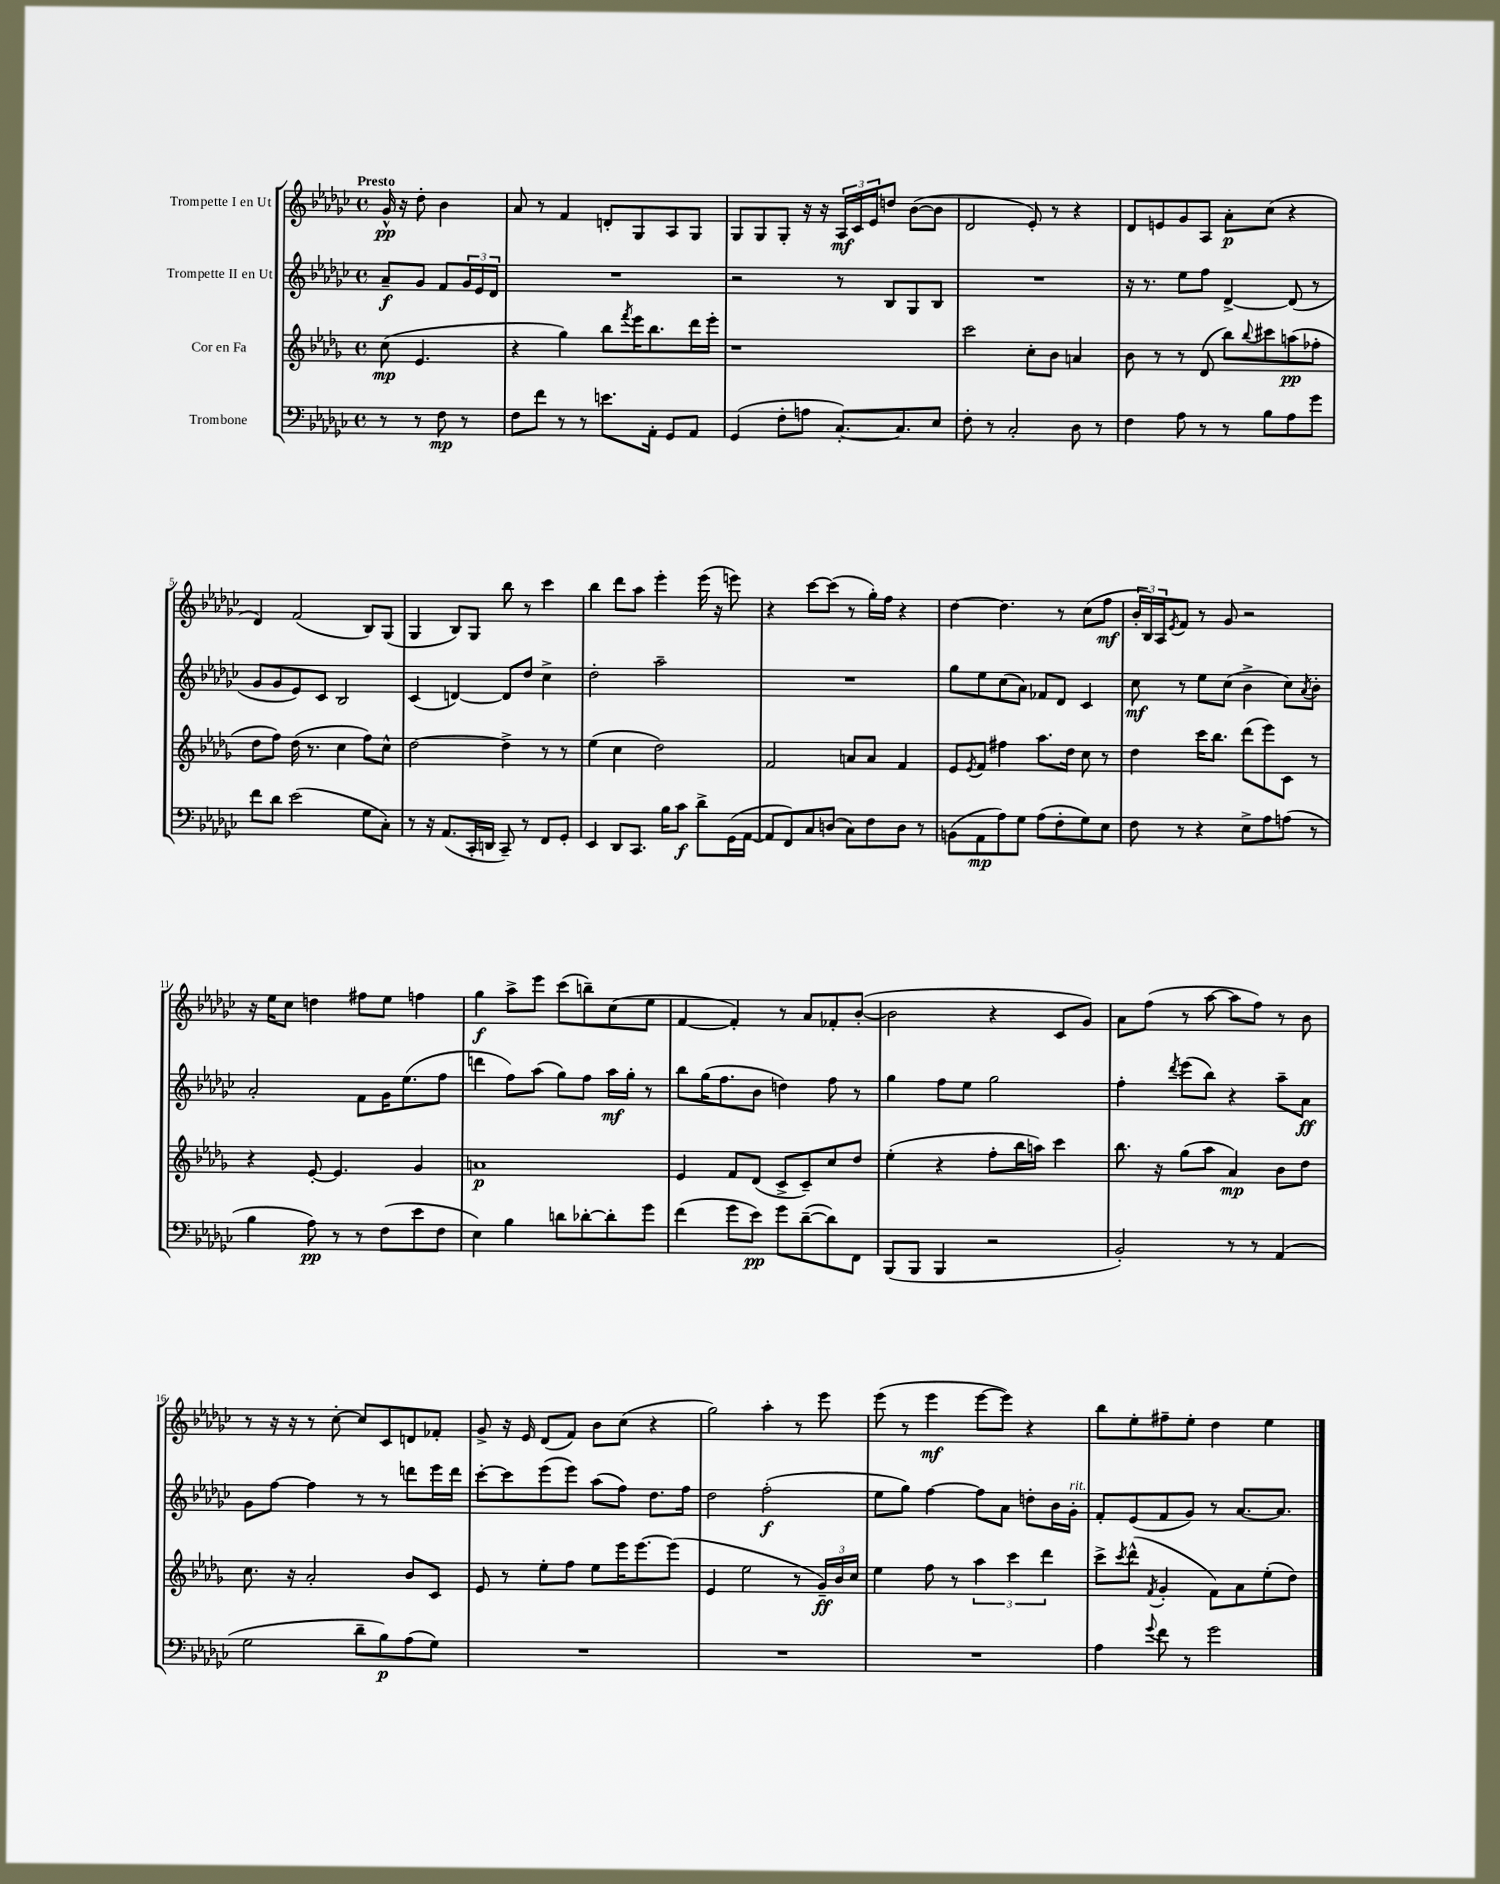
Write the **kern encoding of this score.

**kern	**kern	**kern	**kern
*staff4	*staff3	*staff2	*staff1
*clefF4	*clefG2	*clefG2	*clefG2
*k[b-e-a-d-g-c-]	*k[b-e-a-d-g-]	*k[b-e-a-d-g-c-]	*k[b-e-a-d-g-c-]
*M4/4	*M4/4	*M4/4	*M4/4
*met(c)	*met(c)	*met(c)	*met(c)
8r	(8cc	8a-~	16g-^^
.	.	.	16r
8r	4.e-	8g-	8dd-'
8F	.	8f	4b-
8r	.	24g-	.
.	.	24e-	.
.	.	24d-	.
=	=	=	=
8F	4r	1r	8a-
8f	.	.	8r
8r	4gg-)	.	4f
8r	.	.	.
8.e	8bb-	.	8d'
.	8qfff	.	.
.	16eee-	.	8G-
16AA-'	8.bb-	.	.
8GG-	.	.	8A-
8AA-	16ddd-	.	8G-
.	16eee-'	.	.
=	=	=	=
(4GG-	1r	2r	8G-
.	.	.	8G-
8F'	.	.	8G-'
8A	.	.	16r
.	.	.	16r
[8.C-')	.	8r	24A-
.	.	.	24c-
.	.	.	24e-
.	.	8B-	8dd
8.C-]	.	.	.
.	.	8G-	([8b-
8E-	.	8B-	8b-]
=	=	=	=
8F'	2ccc	1r	2d-
8r	.	.	.
2C-'	.	.	.
.	8cc'	.	8e-')
.	8b-	.	8r
8D-	4a	.	4r
8r	.	.	.
=	=	=	=
4F	8b-	16r	8d-
.	.	8.r	.
.	8r	.	8e
8A-	8r	8ee-	8g-
8r	(8d-	8ff	8A-
8r	8bb-)	[4d-^	8a-'
.	8qqbb-	.	.
8B-	8ccc#	.	(8cc-
8A-	(8aa	(8d-]	4r
8g-	8ff-'	8r	.
=	=	=	=
8f	8dd-	8g-	4d-)
8d-	8ff)	8g-	.
(2e-	(16dd-	8e-)	(2f
.	8.r	.	.
.	.	8c-	.
.	4cc	2B-	.
8G-	8ff)	.	8B-)
8C-')	8cc^^	.	(8G-
=	=	=	=
8r	[2dd-	(4c-	4G-
16r	.	.	.
(8.AA-	.	.	.
.	.	[4d)	8B-)
16CC-'	.	.	8G-
16DD	.	.	.
8CC-~)	4dd-^]	8d]	8bb-
8r	.	8dd-	8r
8FF	8r	4cc-^	4ccc-
8GG-'	8r	.	.
=	=	=	=
4EE-	(4ee-	2dd-'	4bb-
8DD-	4cc	.	8ddd-
8.CC-	.	.	8aa-
.	2dd-)	2aa-~	4eee-'
16B-	.	.	.
8c-	.	.	.
8d-^	.	.	(16eee-
.	.	.	16r
(16GG-	.	.	8eee)
[16AA-	.	.	.
=	=	=	=
8AA-]	2f	1r	4r
8FF)	.	.	.
8C-	.	.	[8ccc-
(8D	.	.	(8ccc-]
8C-)	8a	.	8r
8F	8a	.	16gg-')
.	.	.	16ff
8D	4f	.	4r
8r	.	.	.
=	=	=	=
(8BB	8e-	8gg-	[4dd-
.	8qe-	.	.
8AA-	8f	8ee-	.
8A-)	4ff#	(8cc-	4.dd-]
8G-	.	8a-)	.
(8A-	8.aa-	8f-	.
8F'	.	8d-	8r
.	16dd-	.	.
8G-)	8cc	4c-	(8cc-
8E-	8r	.	8ff
=	=	=	=
8F	4dd-	8cc-	24b-'
.	.	.	24B-)
.	.	.	24A-
.	.	.	8qe-
8r	.	8r	8f
4r	16ccc	8ee-	8r
.	8.bb-	.	.
.	.	(8cc-	8g-
8E-^	(8ddd-	4b-^	2r
8A-	8eee-)	.	.
(8A	8c	8cc-)	.
.	.	8qa-	.
8r	8r	8b-'	.
=	=	=	=
4B-	4r	2a-'	16r
.	.	.	16ee-
.	.	.	8cc-
8A-)	[8e-'	.	4dd
8r	4.e-]	.	.
8r	.	8f	8ff#
(8F	.	16g-	8ee-
.	.	(8.ee-	.
8e-	4g-	.	4ff
8F	.	8ff	.
=	=	=	=
4E-)	1a	4ddd	4gg-
4B-	.	8ff)	8aa-^
.	.	(8aa-	8eee-
8d	.	8gg-)	(8ccc-
[8d-'	.	8ff	8bb~)
8d-']	.	16aa-	(8cc-
.	.	16gg-'	.
8g-	.	8r	8ee-
=	=	=	=
(4f	4e-	8bb-	[4f
.	.	(16gg-	.
.	.	8.ff	.
8g-	8f	.	4f'])
8e-)	(8d-	8b-	.
8g-	8c^	4dd)	8r
([8d-~	8c~)	.	8a-
8d-])	8cc	8ff	8f-'
8FF	8dd-	8r	([8b-'
=	=	=	=
(8BBB-	(4ee-'	4gg-	2b-]
8BBB-	.	.	.
4BBB-	4r	8ff	.
.	.	8ee-	.
2r	8ff'	2gg-	4r
.	16bb-	.	.
.	16aa)	.	.
.	4ccc	.	8c-
.	.	.	8g-)
=	=	=	=
2BB-')	8.bb-	4ff'	8a-
.	.	.	(8ff
.	16r	.	.
.	.	8qddd-	.
.	(8gg-	(8eee-	8r
.	8aa-	8bb-)	[8aa-
8r	4a-)	4r	8aa-]
8r	.	.	8ff)
(4AA-	8b-	8aa-~	8r
.	8dd-	8a-	8b-
=	=	=	=
2G-	8.cc	8g-	8r
.	.	[8ff	16r
.	16r	.	16r
.	2a-'	4ff]	8r
.	.	.	[8cc-'
8d-~	.	8r	8cc-]
8B-)	.	8r	8c-
(8A-	8b-	8ddd	8d
8G-)	8c	16eee-	8f-'
.	.	16ddd	.
=	=	=	=
1r	8e-	[8ccc-'	8g-^
.	8r	8ccc-]	16r
.	.	.	16e-
.	8ee-'	(8eee-	(8d-
.	8ff	8eee-)	8f)
.	8ee-	(8aa-	8b-
.	16eee-	8ff)	(8cc-
.	[8.eee-	.	.
.	.	8.dd-	4r
.	(8eee-]	.	.
.	.	16ff	.
=	=	=	=
1r	4e-	2dd-	2gg-)
.	2ee-	.	.
.	.	(2ff'	4aa-'
.	8r	.	8r
.	24g-~)	.	8eee-
.	24b-	.	.
.	24cc	.	.
=	=	=	=
1r	4ee-	8ee-	(8eee-
.	.	8gg-)	8r
.	8ff	[4ff	4eee-
.	8r	.	.
.	6aa-	8ff]	[8eee-
.	.	8a-	8eee-])
.	6ccc	.	.
.	.	8dd'	4r
.	6ddd-	.	.
.	.	16b-	.
.	.	16g-'	.
=	=	=	=
4A-	8ccc^	8f'	8bb-
.	8qccc	.	.
.	(8ddd-^^	(8e-	8ee-'
8qqg-	8qf	.	.
8f	4g-'	8f	8ff#~
8r	.	8g-)	8ee-'
2g-	8f)	8r	4dd-
.	8a-	[8.a-	.
.	(8ee-'	.	4ee-
.	.	8.a-]	.
.	8dd-)	.	.
==	==	==	==
*-	*-	*-	*-
